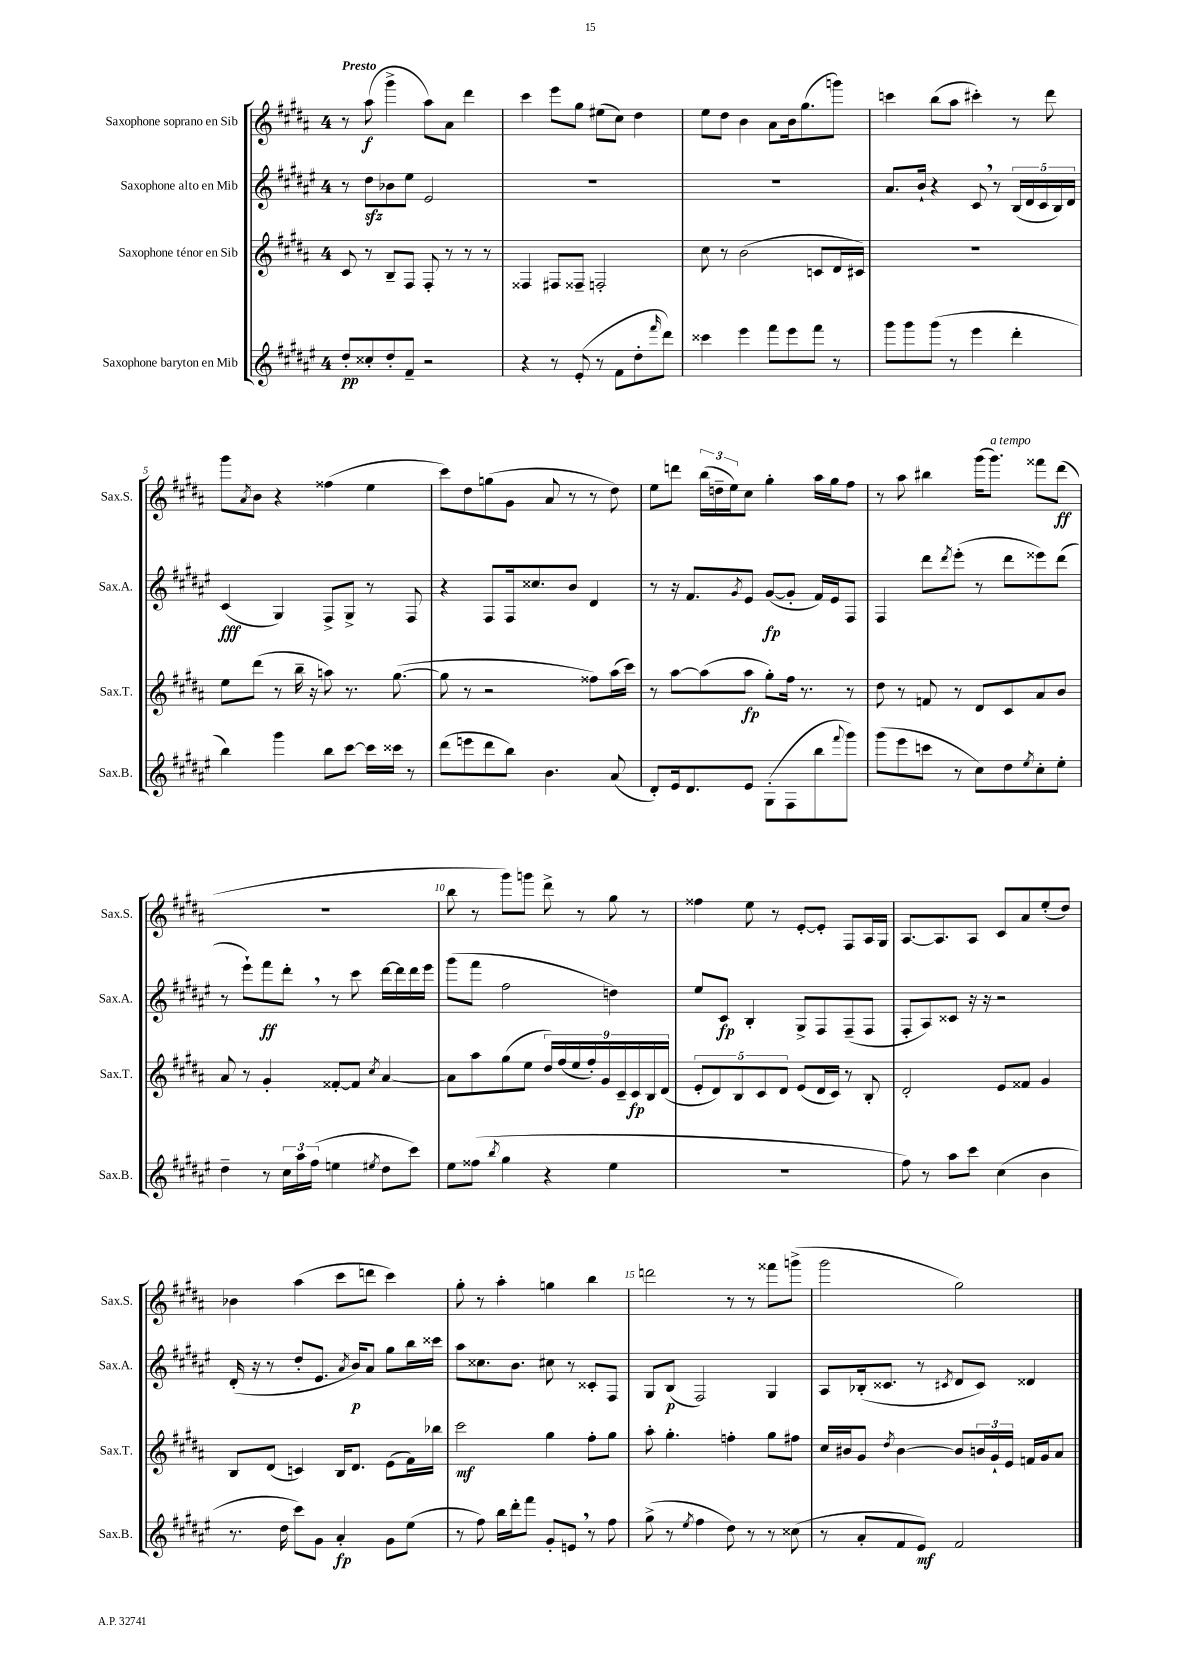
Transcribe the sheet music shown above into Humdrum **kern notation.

**kern	**dynam	**kern	**dynam	**kern	**dynam	**kern	**dynam
*part4	*part4	*part3	*part3	*part2	*part2	*part1	*part1
*staff4	*staff4	*staff3	*staff3	*staff2	*staff2	*staff1	*staff1
*I"Saxophone baryton en Mib	*	*I"Saxophone ténor en Sib	*	*I"Saxophone alto en Mib	*	*I"Saxophone soprano en Sib	*
*I'Sax.B.	*	*I'Sax.T.	*	*I'Sax.A.	*	*I'Sax.S.	*
*clefG2	*	*clefG2	*	*clefG2	*	*clefG2	*
*k[f#c#g#d#a#e#]	*	*k[f#c#g#d#a#]	*	*k[f#c#g#d#a#e#]	*	*k[f#c#g#d#a#]	*
*M4/4	*	*M4/4	*	*M4/4	*	*M4/4	*
=1	=1	=1	=1	=1	=1	=1	=1
!	!	!	!	!	!	!LO:TX:a:B:t=Presto	!
8dd#'/L	pp	8c#/	.	8r	.	8r	.
8cc##X'/	.	8r	.	8dd#zz\L	.	(8aa#\	f
8dd#'/	.	8B~/L	.	8b-X\	.	4ggg#^\	.
8f#~/J	.	8F#/J	.	8ee#\J	.	.	.
2r	.	8F#'/	.	2e#/	.	8aa#\L)	.
.	.	8r	.	.	.	8a#\J	.
.	.	8r	.	.	.	4ddd#\	.
.	.	8r	.	.	.	.	.
=2	=2	=2	=2	=2	=2	=2	=2
4r	.	4F##X/	.	1r	.	4ccc#\	.
8r	.	8F#X/L	.	.	.	8eee\L	.
(8e#'/	.	8F##X~/J	.	.	.	8gg#\J	.
8r	.	2Fn'/	.	.	.	(8ee#X\L	.
8f#\L	.	.	.	.	.	8cc#\J)	.
8dd#'\	.	.	.	.	.	4dd#\	.
16qqfff#/	.	.	.	.	.	.	.
8ddd#\J)	.	.	.	.	.	.	.
=3	=3	=3	=3	=3	=3	=3	=3
4ccc##X\	.	8cc#\	.	1r	.	8ee\L	.
.	.	8r	.	.	.	8dd#\J	.
4eee#\	.	(2b\	.	.	.	4b\	.
8fff#\L	.	.	.	.	.	8a#\L	.
8eee#\	.	.	.	.	.	16b\k	.
.	.	.	.	.	.	(8.gg#\	.
8fff#\J	.	8cn/L	.	.	.	.	.
8r	.	16d#/L	.	.	.	8gggn\J)	.
.	.	16c#X/JJ)	.	.	.	.	.
=4	=4	=4	=4	=4	=4	=4	=4
8ggg#\L	.	1r	.	8.a#/L	.	4cccn\	.
8ggg#\	.	.	.	.	.	.	.
.	.	.	.	16b`/Jk	.	.	.
(8ggg#\J	.	.	.	4r	.	(8bb\L	.
8r	.	.	.	.	.	8aa#\J	.
4eee#\	.	.	.	8c#,/	.	4ccc#X'\)	.
.	.	.	.	8r	.	.	.
4ddd#'\	.	.	.	(20B/LL	.	8r	.
.	.	.	.	20d#/	.	.	.
.	.	.	.	20c#/	.	.	.
.	.	.	.	.	.	8ddd#\	.
.	.	.	.	20B/)	.	.	.
.	.	.	.	20d#/JJ	.	.	.
!!LO:LB:g=z
=5	=5	=5	=5	=5	=5	=5	=5
4bb\)	.	8ee\L	.	(4c#/	fff	8ggg#\L	.
.	.	.	.	.	.	8qa#/	.
.	.	(8ddd#\J	.	.	.	8b\J	.
4ggg#\	.	8r	.	4G#/)	.	4r	.
.	.	16bb~\	.	.	.	.	.
.	.	16r	.	.	.	.	.
8bb\L	.	8aan\)	.	8F#^/L	.	(4ff##X\	.
[8ccc#\J	.	8.r	.	8G#^/J	.	.	.
16ccc#\LL]	.	.	.	8r	.	4ee\	.
16ccc##X\JJ	.	([8.gg#\	.	.	.	.	.
8r	.	.	.	8F#/	.	.	.
=6	=6	=6	=6	=6	=6	=6	=6
(8ddd#\L	.	8gg#\]	.	4r	.	8ccc#\L)	.
8eeen\	.	8r	.	.	.	8dd#\	.
8ddd#\	.	2r	.	8F#/L	.	(8ggn\	.
8bb\J)	.	.	.	16F#/k	.	8g#\J	.
.	.	.	.	8.cc##X/	.	.	.
4.b\	.	.	.	.	.	8a#/	.
.	.	.	.	8b/J	.	8r	.
.	.	8ff##X\L)	.	4d#/	.	8r	.
(8a#/	.	(16aa#\L	.	.	.	8dd#\)	.
.	.	16ccc#\JJ)	.	.	.	.	.
=7	=7	=7	=7	=7	=7	=7	=7
8d#'/L)	.	8r	.	8r	.	8ee\L	.
16e#/k	.	[8aa#\L	.	16r	.	8dddn\J	.
8.d#/	.	.	.	8.f#/L	.	.	.
.	.	(8aa#\]	.	.	.	(24bb\LL	.
.	.	.	.	.	.	24ddn~\	.
.	.	.	.	.	.	24ee\J)	.
.	.	.	.	8qg#/	.	.	.
8e#/J	.	8aa#\J	fp	8e#/J	.	8cc#\J	.
(8G#'\L	.	8gg#'\L)	.	([8g#/L	fp	4gg#'\	.
8F#\	.	16ff#\Jk	.	8g#'/J]	.	.	.
.	.	8.r	.	.	.	.	.
8bb\	.	.	.	16f#/LL)	.	16aa#\LL	.
.	.	.	.	16e#/J	.	16gg#\J	.
8qqfff#/	.	.	.	.	.	.	.
8ggg#\J)	.	8r	.	8F#/J	.	8ff#\J	.
=8	=8	=8	=8	=8	=8	=8	=8
(8ggg#\L	.	8dd#\	.	4F#/	.	8r	.
8eee#\	.	8r	.	.	.	8aa#\	.
8cccn\J	.	8fn/	.	8ddd#\L	.	4bb#X\	.
.	.	.	.	8qddd#/	.	.	.
8r	.	8r	.	(8eee#'\J	.	.	.
8cc#\L)	.	8d#/L	.	8r	.	(16ggg#\KL	.
!	!	!	!	!	!	!LO:TX:a:i:t=a tempo	!
.	.	.	.	.	.	8.ggg#\J)	.
8dd#\	.	8c#/	.	8ddd#\L	.	.	.
8qee#/	.	.	.	.	.	.	.
8cc#'\	.	8a#/	.	8eee##X\)	.	8fff##X\L	.
8ee#'\J	.	8b/J	.	(8ddd#\J	.	(8ddd#\J	ff
!!LO:LB:g=z
=9	=9	=9	=9	=9	=9	=9	=9
4dd#~\	.	8a#/	.	8r	.	1r	.
.	.	8r	.	8eee#`\L)	.	.	.
8r	.	4g#'/	.	8fff#\	ff	.	.
24cc#\LL	.	.	.	8ddd#',\J	.	.	.
24aa#\	.	.	.	.	.	.	.
(24ff#\JJ	.	.	.	.	.	.	.
4een\	.	[8f##X'/L	.	8r	.	.	.
.	.	8f##/J]	.	8ccc#\	.	.	.
8qee#X/	.	8qcc#/	.	.	.	.	.
8dd#\L	.	[4a#/	.	[16ddd#\LL	.	.	.
.	.	.	.	16ddd#\]	.	.	.
8ccc#\J)	.	.	.	16ddd#\	.	.	.
.	.	.	.	16eee#\JJ	.	.	.
=10	=10	=10	=10	=10	=10	=10	=10
8ee#\L	.	8a#\L]	.	(8ggg#\L	.	8bb\	.
(8ff##X\J	.	8aa#\	.	8fff#\J	.	8r	.
8qbb/	.	.	.	.	.	.	.
4gg#\	.	(8gg#\	.	2ff#\	.	8ggg#\L)	.
.	.	8ee\J	.	.	.	8gggn\J	.
4r	.	18dd#/LL)	.	.	.	8ddd#^\	.
.	.	(18ff#/	.	.	.	.	.
.	.	18ee/	.	.	.	.	.
.	.	.	.	.	.	8r	.
.	.	18ff#'/)	.	.	.	.	.
.	.	18g#/	.	.	.	.	.
4ee#\	.	.	.	4ddn\)	.	8gg#\	.
.	.	18c#~/	.	.	.	.	.
.	.	18c#/	fp	.	.	.	.
.	.	.	.	.	.	8r	.
.	.	18B/	.	.	.	.	.
.	.	(18d#/JJ	.	.	.	.	.
=11	=11	=11	=11	=11	=11	=11	=11
1r	.	10e'/L	.	8ee#/L	.	4ff##X\	.
.	.	10d#/)	.	.	.	.	.
.	.	.	.	8c#/J	fp	.	.
.	.	10B/	.	.	.	.	.
.	.	.	.	4B'/	.	8ee\	.
.	.	10c#/	.	.	.	.	.
.	.	.	.	.	.	8r	.
.	.	10d#/J	.	.	.	.	.
.	.	(8e/L	.	8G#^/L	.	[8e'/L	.
.	.	16d#/L	.	8F#/	.	8e'/J]	.
.	.	16c#/JJ)	.	.	.	.	.
.	.	8r	.	(8F#~/	.	8F#/L	.
.	.	8B'/	.	8F#/J	.	16A#/L	.
.	.	.	.	.	.	16G#/JJ	.
=12	=12	=12	=12	=12	=12	=12	=12
8ff#\)	.	2d#'/	.	8F#'/L	.	[8.A#/L	.
8r	.	.	.	8A#/)	.	.	.
.	.	.	.	.	.	8.A#/]	.
8aa#\L	.	.	.	8c##X/J	.	.	.
8ccc#\J	.	.	.	16r	.	8A#/J	.
.	.	.	.	16r	.	.	.
(4cc#\	.	8e/L	.	2r	.	8c#/L	.
.	.	8f##X/J	.	.	.	8a#/	.
4b\	.	4g#/	.	.	.	(8ee'/	.
.	.	.	.	.	.	8dd#/J)	.
!!LO:LB:g=z
=13	=13	=13	=13	=13	=13	=13	=13
8.r	.	8B/L	.	(16d#'/	.	4b-X\	.
.	.	.	.	16r	.	.	.
.	.	(8d#/J	.	8r	.	.	.
16dd#\	.	.	.	.	.	.	.
8ccc#\L)	.	4cn/)	.	8dd#'/L	.	(4aa#\	.
8g#\J	.	.	.	8.e#/J	.	.	.
4a#'/	fp	16B/KL	.	.	.	8ccc#\L	.
.	.	.	.	8qa#/	.	.	.
.	.	8.d#/J	.	16b/KL)	p	.	.
.	.	.	.	8a#/J	.	8dddn\J	.
8g#\L	.	(8e\L	.	8gg#\L	.	4ccc#\)	.
(8ee#\J	.	16f#\L)	.	16bb\L	.	.	.
.	.	16bb-X\JJ	.	16ccc##X\JJ	.	.	.
=14	=14	=14	=14	=14	=14	=14	=14
8r	.	2ccc#\	mf	8aa#\L	.	8gg#'\	.
8ff#\)	.	.	.	8.cc##X\	.	8r	.
16bb\LL	.	.	.	.	.	4aa#'\	.
16ddd#'\J	.	.	.	8.b\J	.	.	.
8fff#\J	.	.	.	.	.	.	.
8g#'/L	.	4gg#\	.	8cc#X\	.	4ggn\	.
8en,/J	.	.	.	8r	.	.	.
8r	.	8ff#'\L	.	8c##X'/L	.	4bb\	.
8ff#\	.	8gg#\J	.	8F#/J	.	.	.
=15	=15	=15	=15	=15	=15	=15	=15
(8gg#^\	.	8aa#'\	.	8G#/L	.	2dddn\	.
8r	.	4.gg#'\	.	(8B/J	p	.	.
8qee#/	.	.	.	.	.	.	.
4ff#\	.	.	.	2F#/)	.	.	.
8dd#\)	.	4ffn'\	.	.	.	8r	.
8r	.	.	.	.	.	8r	.
8r	.	8gg#\L	.	4G#/	.	8fff##X\L	.
(8cc##X\	.	8ff#X\J	.	.	.	(8gggn^\J	.
=16	=16	=16	=16	=16	=16	=16	=16
8r	.	16cc#/LL	.	8A#/L	.	2ggg#\	.
.	.	16b#X/J	.	.	.	.	.
8a#'/L	.	8g#/J	.	(16B-X'/k	.	.	.
.	.	.	.	8.c##X/J	.	.	.
.	.	8qdd#/	.	.	.	.	.
8f#/	.	[4b#\	.	.	.	.	.
8e#/J)	mf	.	.	8r	.	.	.
.	.	.	.	8qc#X/	.	.	.
2f#/	.	8b#/L]	.	8d#/L	.	2gg#\)	.
.	.	24bn/L	.	8c#/J)	.	.	.
.	.	24g#`/	.	.	.	.	.
.	.	24e/JJ	.	.	.	.	.
.	.	16fn/LL	.	4d##X/	.	.	.
.	.	16g#/J	.	.	.	.	.
.	.	8a#/J	.	.	.	.	.
==	==	==	==	==	==	==	==
*-	*-	*-	*-	*-	*-	*-	*-
